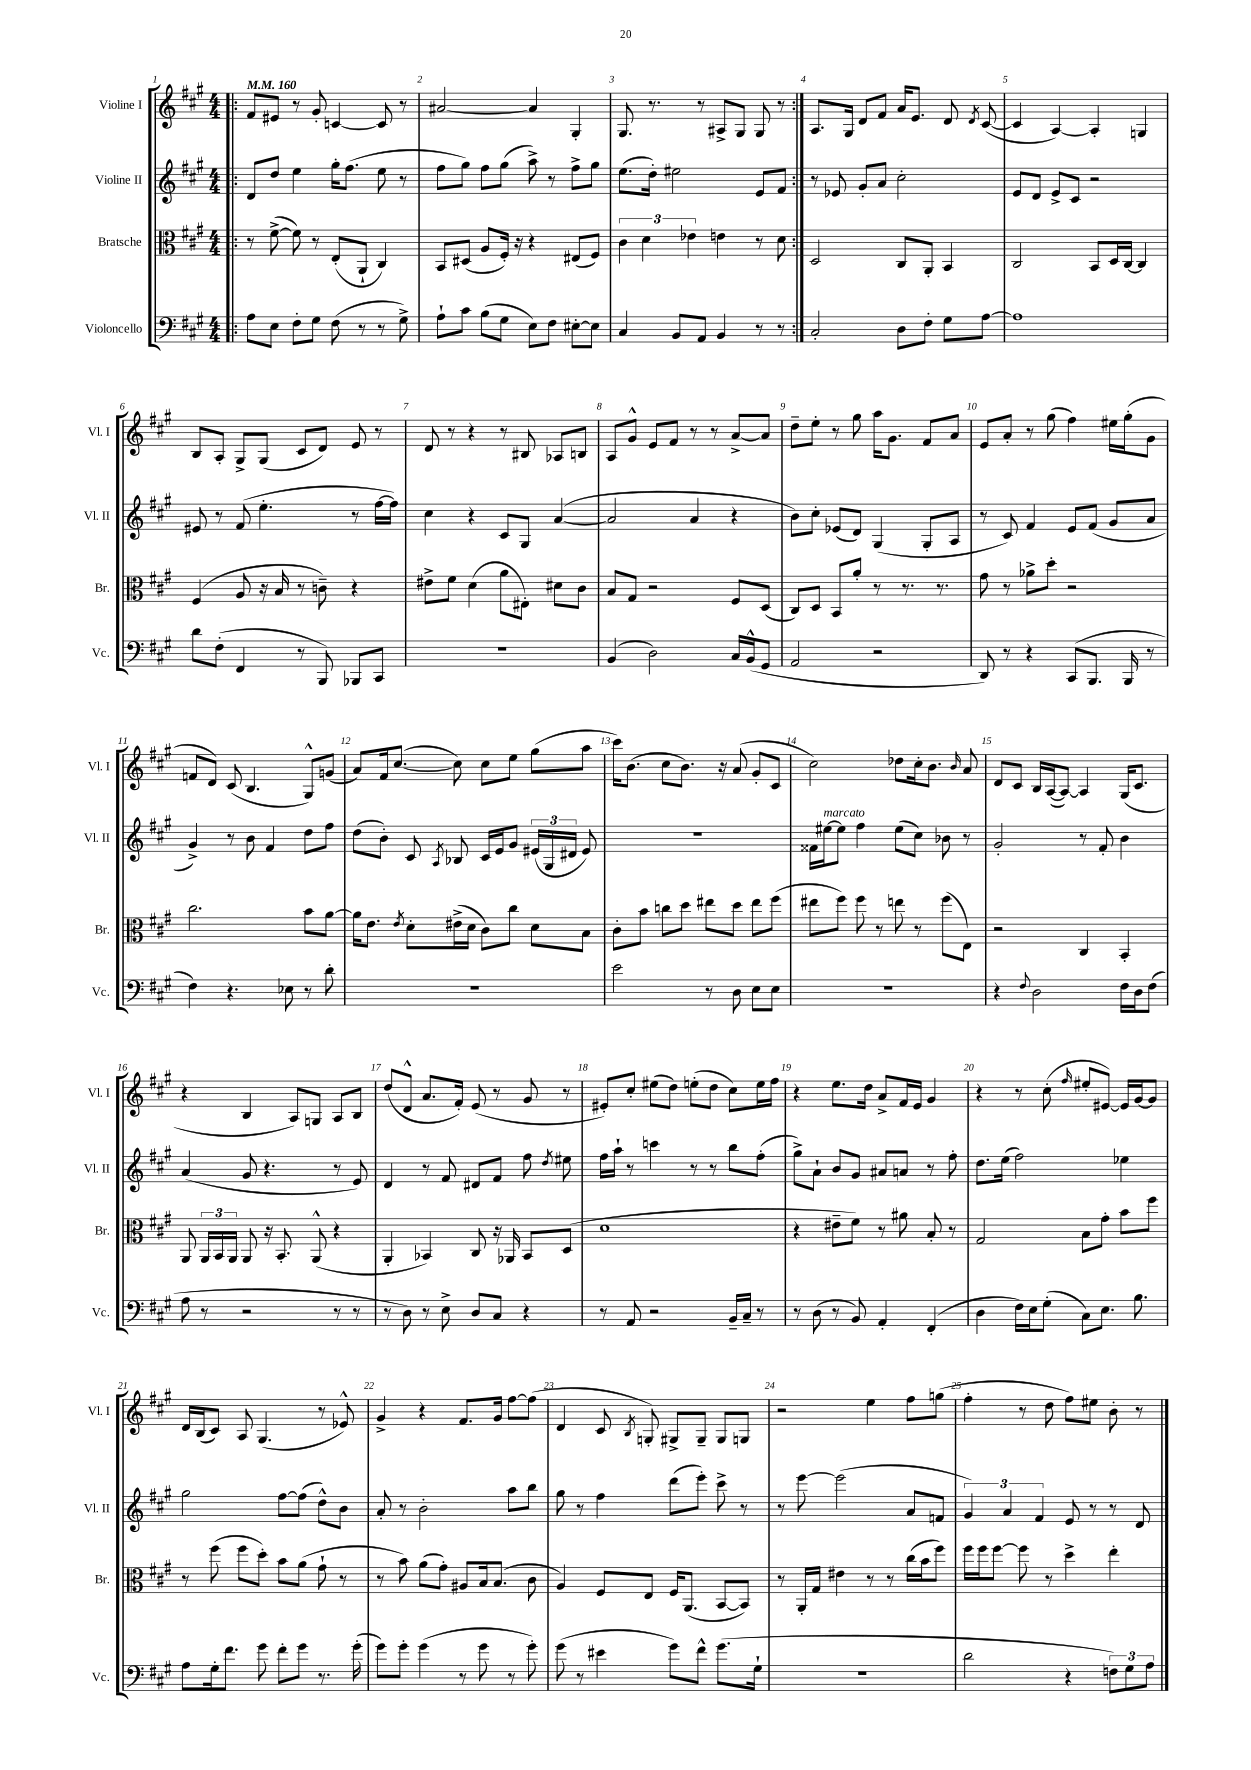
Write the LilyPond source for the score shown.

<<
\new StaffGroup <<
\new Staff = "s0" \with { instrumentName = "Violine I" shortInstrumentName = "Vl. I" } {
    \clef treble \key a \major \numericTimeSignature \time 4/4 \tempo 4 = 160
    \autoBeamOff \repeat volta 2 { \bar ".|:" fis'8[ eis'8] r8 gis'8-. c'4~ c'8 r8 |
    ais'2~ ais'4 gis4-. |
    gis8. r8. r8 ais8[-> gis8] gis8 r8 | }
    a8.[ gis16] d'8[ fis'8] a'16[ e'8.] d'8 \acciaccatura { d'8 } cis'8~( |
    cis'4 a4~) a4-. g4 |
    b8[ a8]-. gis8[-> gis8]( cis'8[ d'8]) e'8 r8 |
    d'8 r8 r4 r8 bis8 aes8[ b8] |
    a8[ gis'8]-^ e'8[ fis'8] r8 r8 a'8[~-> a'8] |
    d''8[-- e''8]-. r8 gis''8 a''16[ gis'8.] fis'8[ a'8] |
    e'8[ a'8]-. r8 gis''8( fis''4) eis''16[ gis''16-.( gis'8] |
    f'8[ d'8]) cis'8( b4. gis8[-^) g'8]( |
    a'8[) fis'16 cis''8.]~( cis''8) cis''8[ e''8] gis''8[( a''8] |
    cis'''16[) b'8.]( cis''8[ b'8.]) r16 a'8( gis'8[-. cis'8] |
    cis''2) des''8[ cis''16-. b'8.] \grace { b'16 } a'8 |
    d'8[ cis'8] b16[ a16~( a8]~) a4 gis16[( cis'8.] |
    r4 b4 a8[) g8] a8[ b8] |
    d''8[( d'8]-^ a'8.[ fis'16]-.) e'8( r8 gis'8 r8 |
    eis'8[-.) cis''8]-. eis''8[( d''8]) e''8[-.( d''8] cis''8[) e''16 fis''16] |
    r4 e''8.[ d''16] a'8[-> fis'16 e'16] gis'4 |
    r4 r8 cis''8-.( \grace { fis''16 } eis''8[-. eis'8]~) eis'16[ gis'16~ gis'8] |
    d'16[ b16( cis'8]) a8 gis4.( r8 ees'8-^) |
    gis'4-> r4 fis'8.[ gis'16] fis''8[~ fis''8]( |
    d'4 cis'8 \acciaccatura { b8 } g8-.) gis8[-> gis8]-- gis8[ g8] |
    r2 e''4 fis''8[ g''8]( |
    fis''4-. r8 d''8 fis''8[) eis''8] b'8-. r8 \bar "|." |
}
\new Staff = "s1" \with { instrumentName = "Violine II" shortInstrumentName = "Vl. II" } {
    \clef treble \key a \major \numericTimeSignature \time 4/4
    \autoBeamOff \repeat volta 2 { \bar ".|:" d'8[ d''8] e''4 gis''16[-. fis''8.]( e''8 r8 |
    fis''8[ gis''8]) fis''8[ gis''8]( a''8->) r8 fis''8[-> gis''8] |
    e''8.[( d''16]-.) eis''2 e'8[ fis'8] | }
    r8 ees'8 gis'8[-. a'8] cis''2-. |
    e'8[ d'8] e'8[-> cis'8] r2 |
    eis'8 r8 fis'8( e''4.-. r8 fis''16[~ fis''16]) |
    cis''4 r4 cis'8[ gis8] a'4~( |
    a'2 a'4 r4 |
    b'8[) cis''8]-. ees'8[( d'8]) gis4( gis8[-. a8] |
    r8 cis'8) fis'4 e'8[ fis'8]( gis'8[ a'8] |
    gis'4->) r8 b'8 fis'4 d''8[ fis''8] |
    d''8[( b'8]-.) cis'8 \acciaccatura { a8 } bes8 cis'16[ e'16 gis'8] \tuplet 3/2 { eis'16[( gis16 dis'16] } eis'8) |
    R1 |
    fisis'16[ eis''16~^\markup { \italic "marcato" } eis''8] fis''4 eis''8[( cis''8]) bes'8 r8 |
    gis'2-. r8 fis'8-. b'4 |
    a'4( gis'8 r4. r8 e'8) |
    d'4 r8 fis'8 dis'8[ fis'8] fis''8 \acciaccatura { d''8 } eis''8 |
    fis''16[ a''16]-! r8 c'''4 r8 r8 b''8[ fis''8]-.( |
    gis''8[->) a'8]-! b'8[ gis'8] ais'8[ a'8] r8 fis''8-. |
    d''8.[ e''16]( fis''2) ees''4 |
    gis''2 fis''8[~ fis''8]( d''8[-^) b'8] |
    a'8-. r8 b'2-. a''8[ b''8] |
    gis''8 r8 fis''4 d'''8[( e'''8]-.) cis'''8-> r8 |
    r8 e'''8~ e'''2( a'8[ f'8] |
    \tuplet 3/2 { gis'4) a'4 fis'4 } e'8 r8 r8 d'8 \bar "|." |
}
\new Staff = "s2" \with { instrumentName = "Bratsche" shortInstrumentName = "Br." } {
    \clef alto \key a \major \numericTimeSignature \time 4/4
    \autoBeamOff \repeat volta 2 { \bar ".|:" r8 fis'8~->( fis'8) r8 e8[-.( a,8]-! cis4) |
    b,8[ dis8]( a8[ fis16]-.) r16 r4 eis8[( fis8]) |
    \tuplet 3/2 { cis'4 d'4 ees'4 } e'4 r8 d'8 | }
    d2 cis8[ a,8]-. b,4 |
    cis2 b,8[ d16 cis16]~ cis4 |
    fis4( a8 r16 b16 r8 c'8--) r4 |
    eis'8[-> fis'8] d'4( a'8[ eis8]-.) dis'8[ cis'8] |
    b8[ gis8] r2 fis8[ d8]( |
    cis8[) d8] b,8[ a'8]-. r8 r8. r8. |
    gis'8 r8 aes'8[-> d''8]-. r2 |
    cis''2. b'8[ a'8]~ |
    a'16[ e'8.] \acciaccatura { e'8 } d'8[-. eis'16->( d'16] cis'8[) cis''8] d'8[ b8] |
    cis'8[-. b'8] c''8[ d''8] eis''8[ d''8] eis''8[ fis''8]( |
    eis''8[ fis''8]) fis''8 r8 e''8 r8 fis''8[( e8]) |
    r2 cis4 b,4-. |
    a,8 \tuplet 3/2 { a,16[ b,16 a,16] } a,8 r16 b,8.-. a,8-^( r4 |
    a,4-. bes,4) cis8 r16 aes,16 bes,8[ d8]( |
    d'1 |
    r4 eis'8[-- fis'8]) r8 ais'8 b8-. r8 |
    gis2 b8[ gis'8]-. b'8[ fis''8] |
    r8 fis''8( fis''8[ d''8]-.) b'8[ a'8]( gis'8-! r8 |
    r8 b'8) a'8[( gis'8]-.) ais8[ b16 b8.]( cis'8 |
    a4) fis8[ e8] fis16[ a,8.]( b,8[~ b,8]) |
    r8 a,16[-. gis16] eis'4 r8 r8 cis''16[( b'16 fis''8]) |
    fis''16[ fis''16 fis''8]~ fis''8 r8 d''4-> e''4-. \bar "|." |
}
\new Staff = "s3" \with { instrumentName = "Violoncello" shortInstrumentName = "Vc." } {
    \clef bass \key a \major \numericTimeSignature \time 4/4
    \autoBeamOff \repeat volta 2 { \bar ".|:" a8[ e8] fis8[-. gis8] fis8( r8 r8 gis8->) |
    a8[-! cis'8] b8[( gis8] e8[) fis8] eis8[~-. eis8] |
    cis4 b,8[ a,8] b,4 r8 r8 | }
    cis2-. d8[ fis8]-. gis8[ a8]~ |
    a1 |
    d'8[ fis8]-.( fis,4 r8 b,,8) bes,,8[ cis,8] |
    R1 |
    b,4( d2) cis16[ b,16-^( gis,8] |
    a,2 r2 |
    d,8) r8 r4 cis,8[( b,,8.] b,,16 r8 |
    fis4) r4. ees8 r8 d'8-. |
    R1 |
    e'2 r8 d8 e8[ e8] |
    R1 |
    r4 \appoggiatura { fis8 } d2 fis16[ d16 fis8]( |
    a8 r8 r2 r8 r8 |
    r8 d8) r8 e8-> d8[ cis8] r4 |
    r8 a,8 r2 b,16[-- cis16]-- r8 |
    r8 d8( r8 b,8) a,4-. fis,4-.( |
    d4 fis16[) e16 gis8]-.( cis8[) e8.] b8. |
    a8[ gis16-. fis'8.] gis'8 fis'8[-. gis'8] r8. gis'16-.( |
    gis'8[) gis'8]-. gis'4( r8 gis'8 r8 gis'8-.) |
    gis'8( r8 eis'4 gis'8[) fis'8]-^ gis'8.[( gis16]-! |
    R1 |
    d'2 r4 \tuplet 3/2 { f8[) gis8 a8] } \bar "|." |
}
>>
>>
\layout { \context { \Score \override BarNumber.break-visibility = ##(#f #t #t) barNumberVisibility = #all-bar-numbers-visible } }
